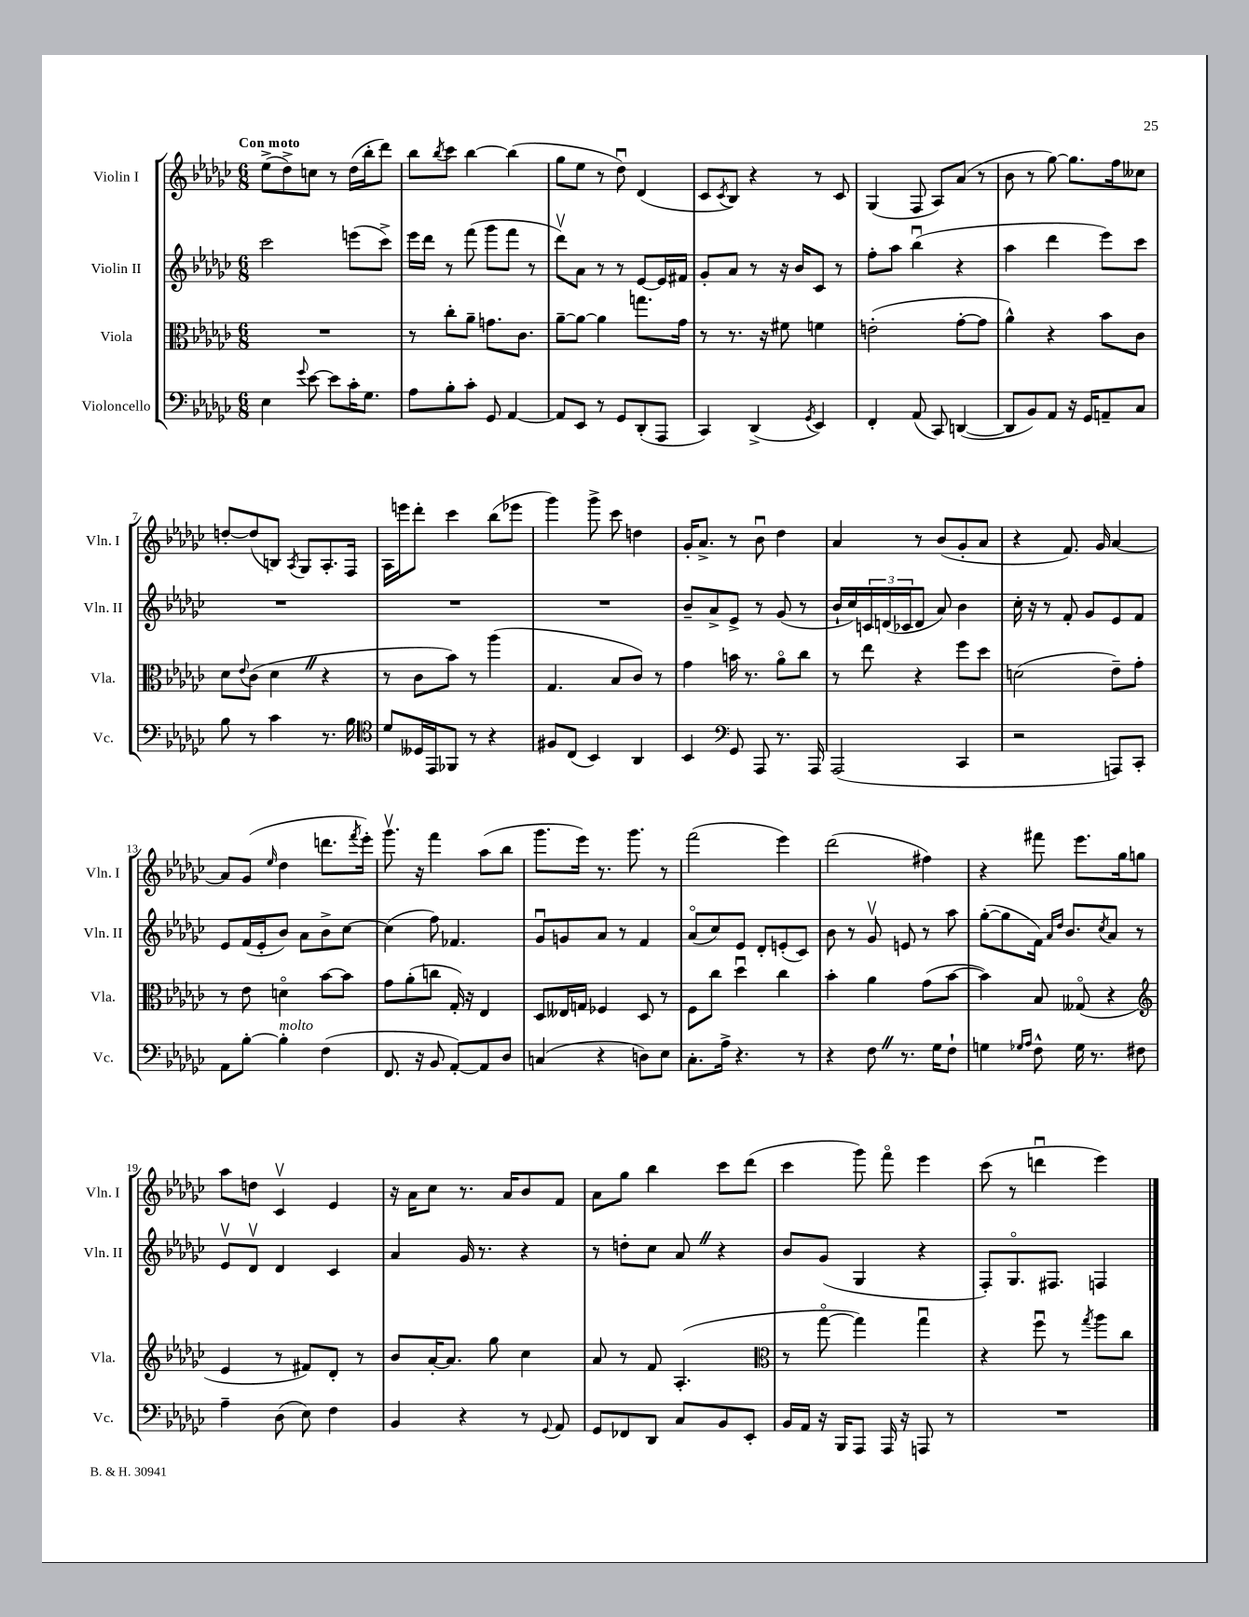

**kern	**kern	**kern	**kern
*staff4	*staff3	*staff2	*staff1
*clefF4	*clefC3	*clefG2	*clefG2
*k[b-e-a-d-g-c-]	*k[b-e-a-d-g-c-]	*k[b-e-a-d-g-c-]	*k[b-e-a-d-g-c-]
*M6/8	*M6/8	*M6/8	*M6/8
4E-	2.r	2ccc-	(8ee-^
.	.	.	8dd-^)
8qqg-	.	.	.
[8e-	.	.	8cc
8e-]	.	.	8r
16c-'	.	(8eee	(16dd-
8.G-	.	.	16bb-'
.	.	8ccc-^)	8ddd-)
=	=	=	=
8A-	8r	16eee-	8bb-
.	.	16ddd-	.
.	.	.	8qbb-
8B-'	8cc-'	8r	8ccc-
8c-'	8a-~	(8fff	[4bb-
8GG-	8.g	8ggg-	.
[4AA-	.	8fff	(4bb-]
.	8.c-	.	.
.	.	8r	.
=	=	=	=
8AA-]	[8a-~	8ddd-v)	8gg-
8EE-	8a-_	8a-	8ee-
8r	4a-]	8r	8r
8GG-	.	8r	8dd-u)
(8DD-'	8.gg	[8e-	(4d-
8AAA-	.	16e-]	.
.	16g-	16f#	.
=	=	=	=
4CC-)	8r	8g-'	8c-
.	.	.	8qc-
.	8.r	8a-	8B-)
(4DD-^	.	8r	4r
.	16r	.	.
.	8f#	16r	.
.	.	16b-	.
8qGG-	.	.	.
4EE-)	4f	8c-	8r
.	.	8r	8c-
=	=	=	=
4FF'	(2e'	8ff'	(4G-
.	.	8aa-	.
(8AA-	.	(4bb-u	8F
8CC-)	.	.	8A-)
([4DD	[8g-'	4r	(8a-
.	8g-]	.	8r
=	=	=	=
8DD]	4a-^^)	4aa-	8b-
8BB-)	.	.	8r
8AA-	4r	4ddd-	[8gg-)
16r	.	.	8.gg-]
16GG-	.	.	.
8AA~	8b-	8eee-)	.
.	.	.	16ff
8C-	8c-	8ccc-	8cc--
=	=	=	=
8B-	8d-	2.r	[8dd'
.	8qqe-	.	.
8r	(8c-	.	(8dd]
4c-	4d-	.	8B)
.	.	.	8qA-
.	.	.	8G-
8.r	4r	.	8.A-'
16B-	.	.	16F
=	=	=	=
*clefC4	*	*	*
8d-	8r	2.r	16A-
.	.	.	16eee
16D--	8c-	.	8ddd-'
16EE-	.	.	.
8FF-	8b-)	.	4ccc-
8r	8r	.	.
4r	(4aa-	.	(8bb-
.	.	.	8eee-
=	=	=	=
8F#	4.G-	2.r	4ggg-)
(8C-	.	.	.
4BB-)	.	.	8ggg-^
.	8B-	.	8ccc-
4AA-	8c-)	.	4dd
.	8r	.	.
=	=	=	=
4BB-	4g-	8b-~	16g-'
.	.	.	8.a-^
.	.	8a-^	.
*clefF4	*	*	*
8GG-	16b	8e-^	8r
.	8.r	.	.
8AAA-	.	8r	8b-u
8.r	8a-o	(8g-	4dd-
.	8cc-	8r	.
16AAA-	.	.	.
=	=	=	=
(2AAA-	8r	16b-`	4a-
.	.	16cc-)	.
.	8ee-	24c	.
.	.	(24d	.
.	.	24c-	.
.	4r	8d	8r
.	.	8a-)	(8b-
4CC-	8ff	4b-	8g-'
.	8dd-	.	8a-
=	=	=	=
2r	(2d	16cc-'	4r
.	.	16r	.
.	.	8r	.
.	.	8f'	8.f)
.	.	8g-	.
.	.	.	16g-
8AAA)	8e-~)	8e-	[4a-
8CC-'	8g-'	8f	.
=	=	=	=
8AA-	8r	8e-	8a-]
[8B-'	8e-	(16f	(8g-
.	.	16e-'	.
.	.	.	16qqee-
4B-']	4do	8b-)	4dd-
.	.	8a-	.
(4F	[8b-	8b-^	8.ddd
.	8b-]	[8cc-	.
.	.	.	8qfff
.	.	.	16eee-')
=	=	=	=
8.FF	8g-	(4cc-]	8.ggg-v
.	(8a-'	.	.
16r	.	.	16r
8BB-	8cc	8ff)	4fff
[8AA-')	16G-')	4.f-	.
.	16r	.	.
8AA-]	4E-	.	(8aa-
8D-	.	.	8bb-
=	=	=	=
(4C	8D-	8g-u	8.ggg-
.	16E--	8g	.
.	16G	.	16eee-)
4r	4F-	8a-	8.r
.	.	8r	.
.	.	.	8.ggg-
8D)	8D-	4f	.
8E-	8r	.	8r
=	=	=	=
8.C-'	8F	(8a-o	(2fff
.	8cc-	8cc-)	.
16A-^	.	.	.
4.r	4dd-u	8e-	.
.	.	8d-'	.
.	4cc-	(8e'	4eee-)
8r	.	8c-)	.
=	=	=	=
4r	4b-'	8b-	(2ddd-
.	.	8r	.
8F	4a-	8g-v	.
8.r	.	8e	.
.	(8g-	8r	4ff#)
16G-	.	.	.
8F`	[8b-	8aa-	.
=	=	=	=
4G	4b-])	([8gg-'	4r
.	.	8gg-]	.
16qqG-	.	.	.
16qqA-	.	.	.
8F^^	8B-	16f)	8fff#
.	.	16qqa-	.
.	.	16qqdd-	.
.	.	8.b-	.
16G-	(8G--o	.	8.eee-
8.r	.	.	.
.	.	8qcc-	.
.	4r	8a-	.
.	.	.	16gg-
8F#	.	8r	8gg
=	=	=	=
*	*clefG2	*	*
4A-~	4e-	8e-v	8aa-
.	.	8d-v	8dd
(8D-	8r	4d-	4c-v
8E-)	8f#)	.	.
4F	8d-'	4c-	4e-
.	8r	.	.
=	=	=	=
4BB-	8b-	4a-	16r
.	.	.	16a-
.	[16a-'	.	8cc-
.	8.a-]	.	.
4r	.	16g-	8.r
.	.	8.r	.
.	8gg-	.	.
.	.	.	16a-
8r	4cc-	4r	8b-
8qqGG-	.	.	.
8AA-	.	.	8f
=	=	=	=
8GG-	8a-	8r	8a-
8FF-	8r	8dd'	8gg-
8DD-	8f	8cc-	4bb-
8C-	(4.A-'	8a-	.
8BB-	.	4r	8ccc-
8EE-'	.	.	(8ddd-
=	=	=	=
*	*clefC3	*	*
16BB-	8r	8b-	4ccc-
16AA-	.	.	.
16r	[8gg-o	(8g-	.
16BBB-	.	.	.
8AAA-	4gg-])	4G-	8ggg-)
16AAA-	.	.	8fffo
16r	.	.	.
8AAA	4gg-u	4r	4eee-
8r	.	.	.
=	=	=	=
2.r	4r	8F')	(8ccc-
.	.	8.G-o	8r
.	8ffu	.	4dddu
.	.	8.F#	.
.	8r	.	.
.	8qgg-	.	.
.	8aa-	4F	4eee-)
.	8cc-	.	.
==	==	==	==
*-	*-	*-	*-
